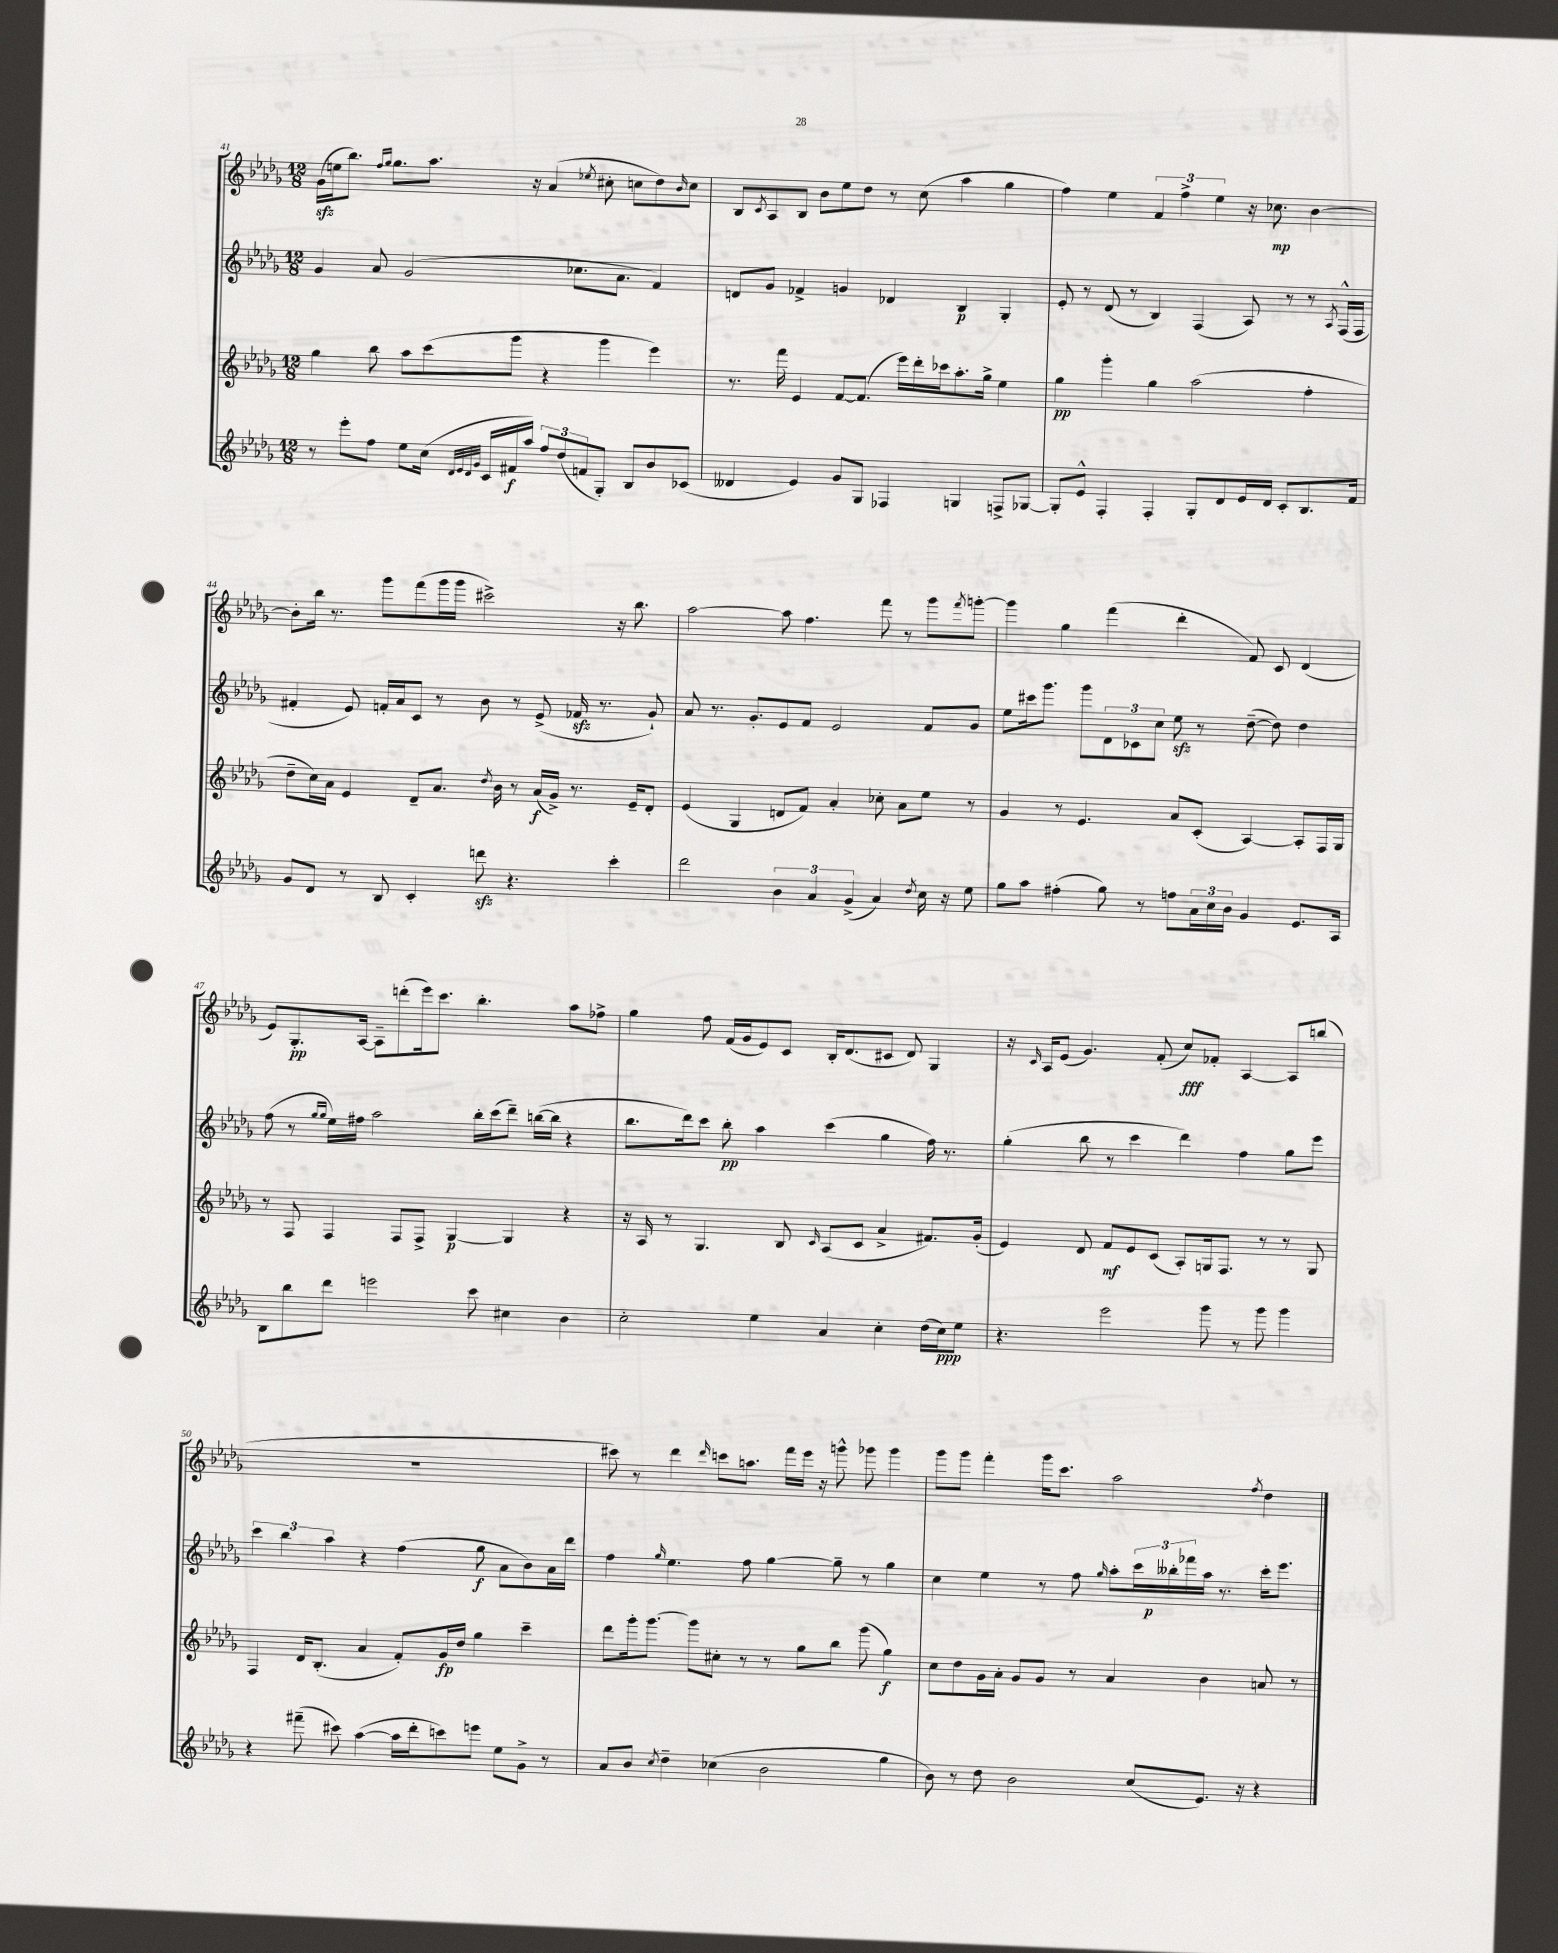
<<
\new StaffGroup <<
\new Staff = "s0" {
    \clef treble \key des \major \numericTimeSignature \time 12/8
    ges'16\sfz( e''16 bes''8.) \grace { f''16 ges''16 } ges''8. aes''8. r16 aes'4( \acciaccatura { ees''8 } cis''8-. c''8 des''8) \grace { bes'16 } c''8 |
    bes8 \acciaccatura { c'8 } aes8 bes8 bes'8 ees''8 des''8 r8 c''8( aes''4 ges''4 |
    f''4) ees''4 \tuplet 3/2 { f'4 f''4-> ees''4 } r16 ces''8.\mp bes'4~ |
    bes'8-. bes''16 r8. ges'''8 f'''8( ges'''16 ges'''16 cis'''2->) r16 bes''8. |
    aes''2~ aes''8 f''4. f'''8 r8 ges'''8 \acciaccatura { f'''8 } g'''8~-. |
    g'''4 ges''4 f'''4( des'''4-. f'8) c'8 des'4( |
    ees'8) ges8.-.\pp aes16~ aes8-- d'''8-.( ees'''16) c'''8. bes''4.-. aes''8 fes''8-> |
    ges''4 f''8 f'16( ges'16 ees'8) c'8 bes16-. des'8.( cis'8 des'8) ges4 |
    r16 \grace { c'16 } aes16 ees'8( ges'4.) f'8-.( c''8\fff) fes'8-. aes4~ aes8 b''8( |
    R1. |
    cis'''8) r8 des'''4 \grace { des'''16 } c'''8 a''8. f'''16 ees'''16 r16 g'''8-^ ges'''8 ges'''4 |
    ges'''8 ges'''8 f'''4-. ges'''16 c'''8. aes''2 \acciaccatura { f''8 } des''4 \bar "|." |
}
\new Staff = "s1" {
    \clef treble \key des \major \numericTimeSignature \time 12/8
    ges'4 aes'8 ges'2( ces''8. aes'8. f'4) |
    d'8 ges'8 fes'4-> g'4 des'4 bes4\p ges4-. |
    ees'8-. r8 des'8( r8 bes4) f4( aes8) r8 r8 \acciaccatura { aes8 } f16-^( f16 |
    fis'4-. ees'8) f'16-. aes'16 c'8 r8 bes'8 r8 ees'8->( fes'16\sfz r8. ges'8-!) |
    aes'8 r8. ges'8.-. ees'8 f'8 ees'2 f'8 ges'8 |
    ees''8 cis'''16 ges'''8. ges'''8 \tuplet 3/2 { des'8 ces'8 c''8 } ees''8\sfz r8 des''8~--( des''8) des''4 |
    f''8( r8 \grace { ges''16 ges''16 } ees''16) fis''16 aes''2 bes''16-. c'''16( des'''8--) b''16~( b''16 r4 |
    bes''8. des'''16) c'''8 bes''8-.\pp aes''4 c'''4( ges''4 f''16) r8. |
    ges''4-.( bes''8 r8 c'''4 des'''4) f''4 ges''8 ees'''8 |
    \tuplet 3/2 { c'''4 bes''4 aes''4 } r4 f''4( ges''8\f aes'8 bes'8) aes'16 des'''16 |
    f''4 \grace { ges''16 } ees''4. f''8 ges''4~ ges''8-- r8 ges''4 |
    c''4 ees''4 r8 f''8 \grace { ges''16 } aes''8-. \tuplet 3/2 { c'''16 beses''16-.\p fes'''16 } aes''16 r8. c'''16-. ees'''8. \bar "|." |
}
\new Staff = "s2" {
    \clef treble \key des \major \numericTimeSignature \time 12/8
    ges''4 bes''8 aes''8 c'''8( ges'''8 r4 ges'''4 ees'''4) |
    r8. f'''16 ees'4 f'8~ f'8.( ees'''16) des'''16-. ces'''16 aes''8.-. ges''16-> ees''4 |
    ges''4\pp ges'''4-. ges''4 aes''2( f''4-. |
    des''8-- c''16) aes'16 ees'4 des'8-- aes'8. \acciaccatura { des''8 } bes'16 r8 aes'16\f( ges'16->) r8. ees'16-- des'8-. |
    ees'4( ges4 d'8 f'8) aes'4-. ces''8-. aes'8 ees''8 r8 |
    ges'4 r8 ees'4. aes'8 c'8-.( aes4~) aes8-. f16 ges16 |
    r8 f8 f4 f8 f8-> ges4~\p ges4 r4 |
    r16 aes16 r8 ges4. bes8 \grace { c'16 } aes8( c'8 aes'4-> fis'8.) ges'16-.( |
    ees'4) des'8 f'8\mf ees'8 c'8( aes8-.) g16 f8. r8 r8 g8 |
    f4 des'16 bes8.-.( aes'4 f'8-.) ges'16\fp des''16 ges''4 c'''4-- |
    des'''8 ges'''16-. ges'''8.~ ges'''8 cis''8-. r8 r8 ges''8 bes''8 ges'''8( ges''4\f) |
    c''8 des''8 ges'16 aes'16-. ges'8 ges'8 r8 aes'4 bes'4 a'8 r8 \bar "|." |
}
\new Staff = "s3" {
    \clef treble \key des \major \numericTimeSignature \time 12/8
    r8 ees'''8-. f''8 ees''8 c''16( \grace { des'32 ees'32 des'32 ges'32 } c'16 fis'16\f aes''16) \tuplet 3/2 { f''8 des''8( f'8 } ges8-.) bes8 bes'8 ces'8( |
    deses'4 ees'4) ges'8 ges8 fes4 g4 f8-> ges8~ |
    ges8-. ees'8-^ f4-. f4-. ges8-. des'8 ees'16 des'16 c'8-. bes8. f'16 |
    ges'8 des'8 r8 bes8 c'4-. d'''8\sfz r4. c'''4-. |
    des'''2 \tuplet 3/2 { bes'4 aes'4 ges'4->( } aes'4) \acciaccatura { des''8 } c''16 r16 ees''8 |
    ges''8 aes''8 fis''4-.( ges''8) r8 f''8 \tuplet 3/2 { aes'16 c''16 bes'16 } ges'4 ees'8. aes16 |
    bes8 bes''8 des'''8 e'''2 c'''8 cis''4 bes'4 |
    c''2-. ees''4 aes'4 c''4-. des''16( c''16\ppp) ees''8 |
    r4. ees'''2 ges'''8 r8 ges'''8 ges'''4 |
    r4 fis'''8--( cis'''8) aes''4~( aes''16 des'''16-. c'''8) e'''8 ees''8 ges'8-> r8 |
    aes'8 bes'8 \acciaccatura { c''8 } des''4-- ces''4( bes'2 ges''4 |
    bes'8) r8 des''8 bes'2 c''8( ees'8.) r16 r4 \bar "|." |
}
>>
>>
\layout { \context { \Score currentBarNumber = #41 } }
